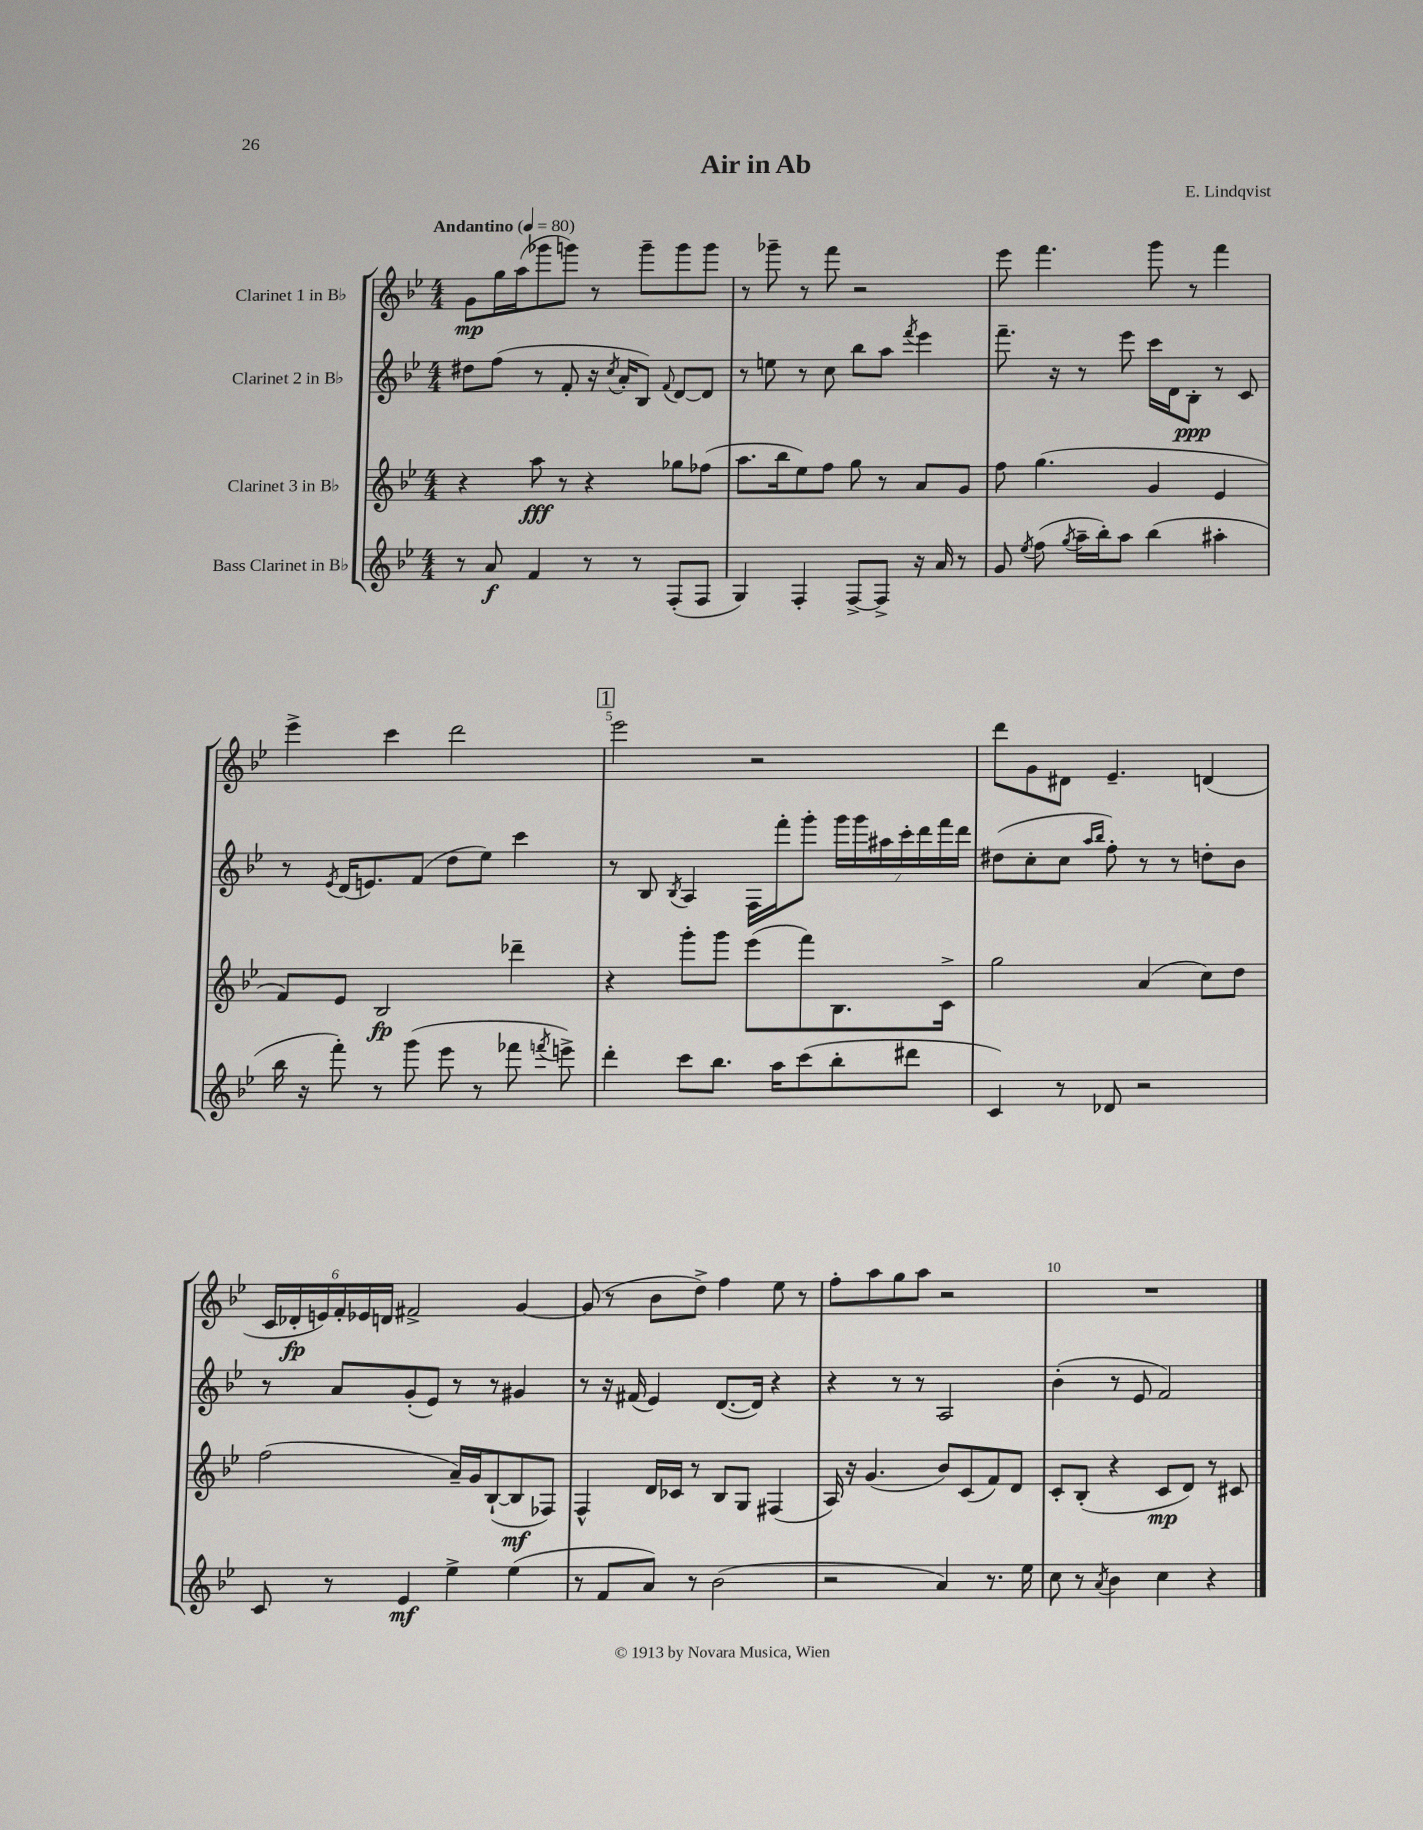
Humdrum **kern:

**kern	**dynam	**kern	**dynam	**kern	**dynam	**kern	**dynam
*part4	*part4	*part3	*part3	*part2	*part2	*part1	*part1
*staff4	*staff4	*staff3	*staff3	*staff2	*staff2	*staff1	*staff1
*I"Bass Clarinet in B♭	*	*I"Clarinet 3 in B♭	*	*I"Clarinet 2 in B♭	*	*I"Clarinet 1 in B♭	*
*clefG2	*	*clefG2	*	*clefG2	*	*clefG2	*
*k[b-e-]	*	*k[b-e-]	*	*k[b-e-]	*	*k[b-e-]	*
*M4/4	*	*M4/4	*	*M4/4	*	*M4/4	*
*MM80	*	*MM80	*	*MM80	*	*MM80	*
=1	=1	=1	=1	=1	=1	=1	=1
!	!	!	!	!	!	!LO:TX:a:B:t=Andantino	!
8r	.	4r	.	8dd#X\L	.	8g\L	mp
8a/	f	.	.	(8ff\J	.	16gg\L	.
.	.	.	.	.	.	(16aa\J	.
4f/	.	8aa\	fff	8r	.	8ggg-X\	.
.	.	8r	.	8f'/	.	8gggn\J)	.
8r	.	4r	.	16r	.	8r	.
.	.	.	.	8qcc/	.	.	.
.	.	.	.	16a'/KL	.	.	.
8r	.	.	.	8B-/J)	.	8ggg~\L	.
.	.	.	.	8qqf/	.	.	.
(8F'/L	.	8gg-X\L	.	[8d/L	.	8ggg\	.
8F/J	.	(8ff-X\J	.	8d/J]	.	8ggg\J	.
=2	=2	=2	=2	=2	=2	=2	=2
4G/)	.	8.aa\L	.	8r	.	8r	.
.	.	.	.	8een\	.	8ggg-X~\	.
.	.	16bb-\k	.	.	.	.	.
4F'/	.	8ee-\)	.	8r	.	8r	.
.	.	8ff\J	.	8cc\	.	8fff\	.
[8F^/L	.	8gg\	.	8bb-\L	.	2r	.
8F^/J]	.	8r	.	8aa\J	.	.	.
.	.	.	.	8qfff/	.	.	.
16r	.	8a/L	.	4eee-\	.	.	.
16a/	.	.	.	.	.	.	.
8r	.	8g/J	.	.	.	.	.
=3	=3	=3	=3	=3	=3	=3	=3
8g/	.	8ff\	.	8.fff~\	.	8eee-\	.
8qee-/	.	.	.	.	.	.	.
(8ff\	.	(4.gg\	.	.	.	4.fff\	.
.	.	.	.	16r	.	.	.
8qgg/	.	.	.	.	.	.	.
16aa~\LL	.	.	.	8r	.	.	.
16bb-'\J)	.	.	.	.	.	.	.
8aa\J	.	.	.	8eee-\	.	.	.
(4bb-\	.	4g/	.	16ccc\LL	.	8ggg\	.
.	.	.	.	16d\J	.	.	.
.	.	.	.	8B-'\J	ppp	8r	.
4aa#X'\	.	4e-/	.	8r	.	4fff\	.
.	.	.	.	8c/	.	.	.
!!LO:LB:g=z
=4	=4	=4	=4	=4	=4	=4	=4
16bb-\	.	8f/L)	.	8r	.	4eee-^\	.
16r	.	.	.	.	.	.	.
.	.	.	.	8qe-/	.	.	.
8fff'\)	.	8e-/J	.	(16d/KL	.	.	.
.	.	.	.	8.en/)	.	.	.
8r	.	2B-/	fp	.	.	4ccc\	.
(8ggg\	.	.	.	(8f/J	.	.	.
8eee-\	.	.	.	8dd\L	.	2ddd\	.
8r	.	.	.	8ee-\J)	.	.	.
8fff-X\	.	4ddd-X~\	.	4ccc\	.	.	.
8qfffn/	.	.	.	.	.	.	.
8eeen^\)	.	.	.	.	.	.	.
!!LO:REH:place=s1:t=1
=5	=5	=5	=5	=5	=5	=5	=5
4ddd'\	.	4r	.	8r	.	2eee-\	.
.	.	.	.	8B-/	.	.	.
.	.	.	.	8qB-/	.	.	.
8ccc\L	.	8ggg'\L	.	4A/	.	.	.
8.bb-\J	.	8ggg\J	.	.	.	.	.
.	.	(8eee-\L	.	16F\LL	.	2r	.
16aa\KL	.	.	.	16fff'\J	.	.	.
(8ccc\	.	8fff\)	.	8ggg'\J	.	.	.
8bb-'\	.	8.B-\	.	28ggg\LL	.	.	.
.	.	.	.	28ggg\	.	.	.
.	.	.	.	28aa#X\	.	.	.
.	.	.	.	28ccc'\	.	.	.
8ddd#X\J	.	.	.	.	.	.	.
.	.	.	.	28ddd\	.	.	.
.	.	.	.	28fff\	.	.	.
.	.	16c^\Jk	.	.	.	.	.
.	.	.	.	28ddd\JJ	.	.	.
=6	=6	=6	=6	=6	=6	=6	=6
4c/)	.	2gg\	.	(8dd#X\L	.	8ddd\L	.
.	.	.	.	8cc'\	.	8g\	.
8r	.	.	.	8cc\J	.	8d#X\J	.
.	.	.	.	16qqaa/LL	.	.	.
.	.	.	.	16qqbb-/JJ	.	.	.
8d-X/	.	.	.	8ff'\)	.	4.e-~/	.
2r	.	(4a/	.	8r	.	.	.
.	.	.	.	8r	.	.	.
.	.	8cc\L)	.	8ddn'\L	.	(4dn/	.
.	.	8dd\J	.	8b-\J	.	.	.
!!LO:LB:g=z
=7	=7	=7	=7	=7	=7	=7	=7
8c/	.	(2ff\	.	8r	.	24c/LL	.
.	.	.	.	.	.	24d-X'/	fp
.	.	.	.	.	.	24en/)	.
8r	.	.	.	8a/L	.	24f'/	.
.	.	.	.	.	.	24e-X/	.
.	.	.	.	.	.	24dn/JJ	.
4e-/	mf	.	.	(8g'/	.	2f#X^/	.
.	.	.	.	8e-/J)	.	.	.
4ee-^\	.	16a~/LL)	.	8r	.	.	.
.	.	16g/J	.	.	.	.	.
.	.	([8B-`/	.	8r	.	.	.
(4ee-\	.	8B-/]	mf	4g#X/	.	[4g/	.
.	.	8F-X/J)	.	.	.	.	.
=8	=8	=8	=8	=8	=8	=8	=8
8r	.	4F^^/	.	8r	.	(8g/]	.
8f/L	.	.	.	16r	.	8r	.
.	.	.	.	(16f#X/	.	.	.
8a/J)	.	16d/LL	.	4e-/)	.	8b-\L	.
.	.	16c-X/JJ	.	.	.	.	.
8r	.	8r	.	.	.	8dd^\J)	.
(2b-\	.	8B-/L	.	([8.d/L	.	4ff\	.
.	.	8G/J	.	.	.	.	.
.	.	.	.	16d/Jk])	.	.	.
.	.	(4F#X/	.	4r	.	8ee-\	.
.	.	.	.	.	.	8r	.
=9	=9	=9	=9	=9	=9	=9	=9
2r	.	16A/)	.	4r	.	8ff'\L	.
.	.	16r	.	.	.	.	.
.	.	(4.g/	.	.	.	8aa\	.
.	.	.	.	8r	.	8gg\	.
.	.	.	.	8r	.	8aa\J	.
4a/)	.	8b-/L)	.	2A/	.	2r	.
.	.	(8c/	.	.	.	.	.
8.r	.	8f/)	.	.	.	.	.
.	.	8d/J	.	.	.	.	.
16ee-\	.	.	.	.	.	.	.
=10	=10	=10	=10	=10	=10	=10	=10
8cc\	.	8c'/L	.	(4b-'\	.	1r	.
8r	.	(8B-'/J	.	.	.	.	.
8qa/	.	.	.	.	.	.	.
4b-\	.	4r	.	8r	.	.	.
.	.	.	.	8e-/	.	.	.
4cc\	.	8c/L	mp	2f/)	.	.	.
.	.	8d/J)	.	.	.	.	.
4r	.	8r	.	.	.	.	.
.	.	8c#X/	.	.	.	.	.
==	==	==	==	==	==	==	==
*-	*-	*-	*-	*-	*-	*-	*-
